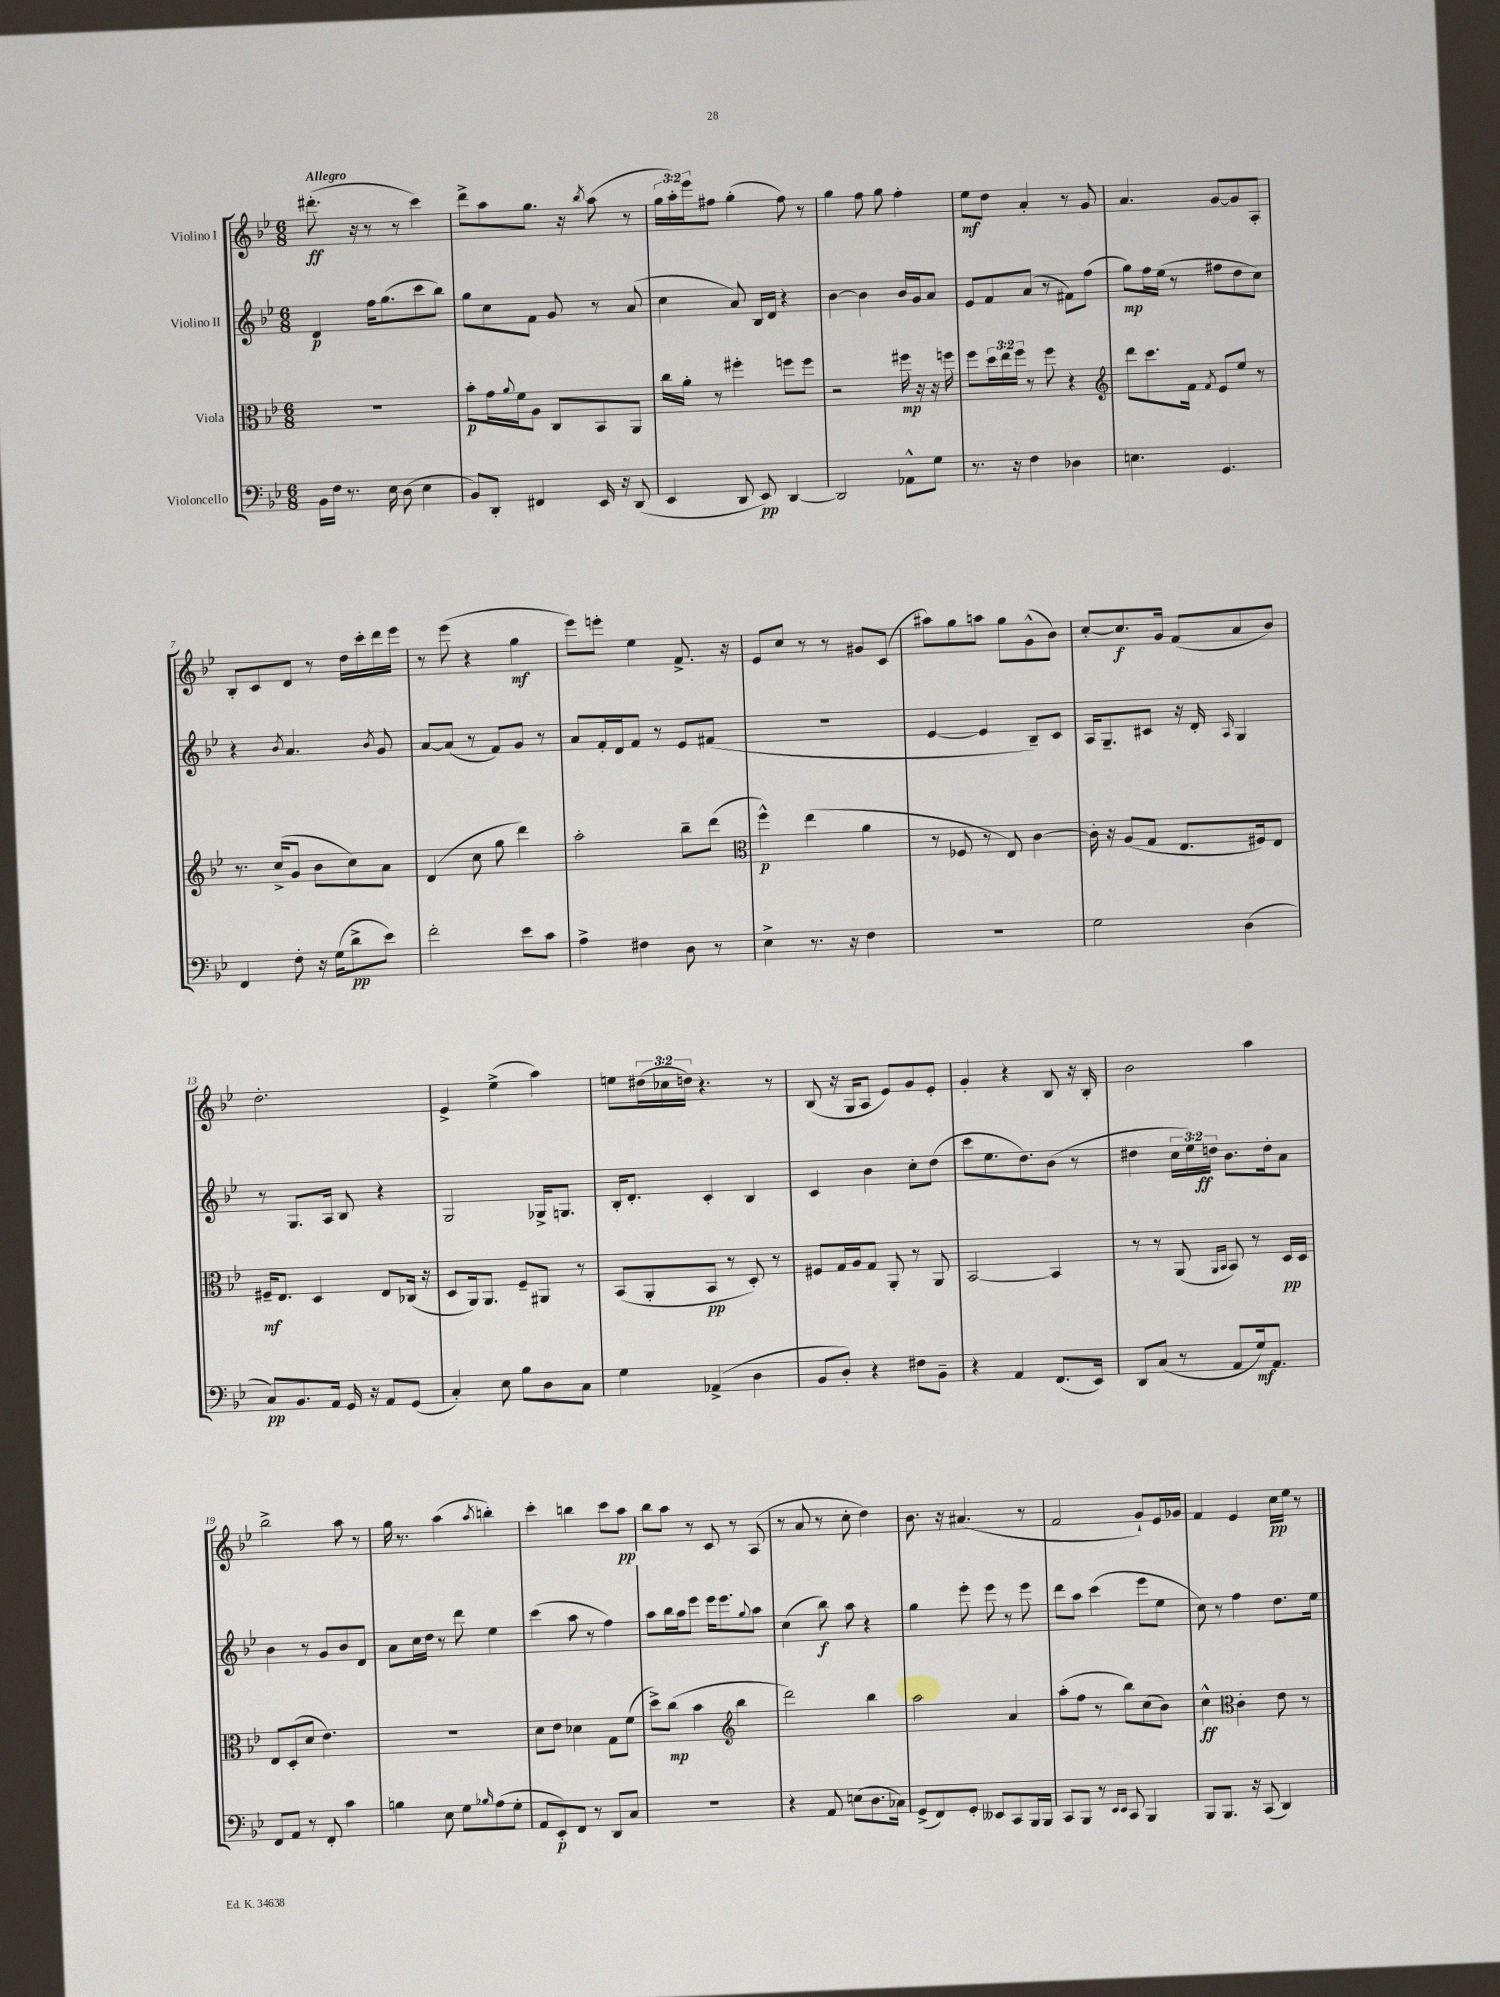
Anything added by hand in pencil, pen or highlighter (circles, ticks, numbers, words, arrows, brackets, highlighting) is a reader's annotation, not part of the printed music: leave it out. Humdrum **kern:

**kern	**kern	**kern	**kern
*staff4	*staff3	*staff2	*staff1
*clefF4	*clefC3	*clefG2	*clefG2
*k[b-e-]	*k[b-e-]	*k[b-e-]	*k[b-e-]
*M6/8	*M6/8	*M6/8	*M6/8
16BB-	2.r	4d	(8.ddd#'
16F	.	.	.
8.r	.	.	.
.	.	.	16r
.	.	16ff	8r
16E-	.	(8.gg	.
(8D	.	.	8r
4E-	.	8ccc	4ccc)
.	.	8bb-)	.
=	=	=	=
8BB-)	8b-'	8gg	8ddd^
8DD'	16g	8cc	8aa
.	8qqa	.	.
.	16f	.	.
4FF#	8A	8f	8.gg
.	8C	8g	.
.	.	.	16r
.	.	.	8qbb-
16EE-	8BB-	8r	(8aa
16r	.	.	.
(8DD	8AA	(8a	8r
=	=	=	=
4EE-	16cc	4cc	24gg
.	.	.	24aa')
.	16a'	.	.
.	.	.	24eee-
.	8r	.	8ff#
8DD	4ff#'	8a)	(4gg'
8EE-)	.	16B-	.
.	.	16d	.
[4DD	8ff	4r	8ff#)
.	8ff	.	8r
=	=	=	=
2DD]	2r	[4b-	4gg
.	.	4b-]	8ff
.	.	.	8gg
8AA-^^	16ff#	16b-	4ff'
.	16r	16g	.
8G	16r	8a	.
.	16ff	.	.
=	=	=	=
8.r	8ff	8e-	8ee-
.	24dd	8f	8dd
.	24ee-	.	.
16r	.	.	.
.	24ff	.	.
4F	8r	(8a	4a'
.	8ff	8r	.
4D-	4r	8f#)	8r
.	.	(8ff	8g
=	=	=	=
*	*clefG2	*	*
4.E	8ddd	8gg)	4.a
.	8.ccc	16ff	.
.	.	(16ee-	.
.	.	8r	.
.	16f	.	.
.	8qf	.	.
4.GG	8e-	8ff#	[8g
.	8ee-	8dd	8g]
.	8r	8cc)	8A'
=	=	=	=
4FF	8.r	4r	8B-'
.	.	.	8c
.	(16cc^	.	.
.	.	8qb-	.
8F'	8g	4.a	8d
16r	8b-	.	8r
(16G	.	.	.
8d^	8cc)	.	16dd
.	.	.	16ccc'
.	.	8qb-	.
8e-)	8a	8g	16ddd
.	.	.	16eee-
=	=	=	=
2f'	(4d	[8a	8r
.	.	(8a]	(8eee-
.	8cc	8r	4r
.	8gg	8f)	.
8e-	4ddd)	8g	4gg
8c	.	8r	.
=	=	=	=
4A^	2aa'	8a	8eee-)
.	.	16f'	8eee'
.	.	16d	.
4F#	.	8f	4ee-
.	.	8r	.
8D	8bb-~	8e-	8.f^
8r	(8ddd	(8f#	.
.	.	.	16r
=	=	=	=
*	*clefC3	*	*
4E-^	4ff^^)	2.r	8e-
.	.	.	8cc
8.r	(4ee-	.	8r
.	.	.	8r
16r	.	.	.
4F	4a	.	8g#
.	.	.	(8c
=	=	=	=
2.r	8r	[4e-	8aa#)
.	8F-	.	8gg
.	8r	4e-]	8aa
.	8E-)	.	8gg
.	[4c	8B-~)	(8g^^
.	.	8c	8b-)
=	=	=	=
2G	16c']	16A	[8cc'
.	16r	8.G~	.
.	(8A	.	8.cc]
.	8G	8c#	.
.	.	.	16g
.	8.E-	16r	(8f
.	.	16d'	.
.	.	16qqA	.
(4D	.	4G	8a
.	16F#)	.	.
.	8E-	.	8b-)
=	=	=	=
8C)	16F#~	8r	2.dd'
.	8.E-	.	.
8.BB-	.	8.G	.
.	4D	.	.
16AA	.	16A	.
16GG	.	8B-	.
16r	.	.	.
8AA	8E-	4r	.
(8GG	(16C-	.	.
.	16r	.	.
=	=	=	=
4C')	8D	2G	4e-^
.	16AA)	.	.
.	8.AA	.	.
8E-	.	.	(4ee-^
8B-	8F~	.	.
8D	8AA#	16G-^	4aa)
.	.	8.G	.
8C	8r	.	.
=	=	=	=
4G	(8BB-	16B-'	8ee
.	.	8.d'	.
.	8AA'	.	(24dd#
.	.	.	24cc-
.	.	.	24dd)
(4AA-^	8BB-	4c'	4.r
.	8r	.	.
4D	8D')	4B-	.
.	8r	.	8r
=	=	=	=
8BB-	8F#	4c	(8B-
8D')	16G	.	16r
.	16A	.	16G
4r	8G	4b-	8A
.	8AA'	.	8e-)
8F#	8r	8cc'	8g
8BB-~	8AA	(8dd	8e-'
=	=	=	=
4r	[2BB-	8ccc	4g'
.	.	8.ee-	.
4AA	.	.	4r
.	.	8.dd)	.
(8.FF	4BB-]	(8b-	8B-
.	.	8r	16r
16EE-)	.	.	16B-'
=	=	=	=
8DD	8r	4dd#	2b-
(8C	8r	.	.
8r	(8AA	24cc	.
.	.	24ee-)	.
.	.	24dd	.
.	16qqAA	.	.
.	16qqBB-	.	.
8AA	8BB-)	8.b-	.
16G)	8r	.	4aa
8.AA	.	16dd'	.
.	16D	8a	.
.	16D	.	.
=	=	=	=
8FF	8E-	4b-	2bb-^
8AA	(8D'	.	.
8r	8d	8r	.
8FF'	4.e-)	8g	.
4c	.	8b-	8aa
.	.	8d	8r
=	=	=	=
4B	2.r	8a	16gg
.	.	.	8.r
.	.	16cc	.
.	.	16dd	.
8E-	.	8r	(4aa
8G	.	8ddd	.
16qqB-	.	.	8qaa
(8A	.	4ee-	4bb')
8G'	.	.	.
=	=	=	=
8AA	8d	(4ccc	4ccc'
8EE-')	8e-	.	.
8FF	4d-	8aa	4bb
8r	.	8r	.
8DD	8G	4ff)	8ccc
8C	(8f	.	8aa
=	=	=	=
2.r	8dd^)	8aa	8bb-
.	(8cc	16bb-	8aa
.	.	16aa	.
.	4b-	8eee-	8r
.	.	16eee-	8c
.	.	8.eee-	.
*	*clefG2	*	*
.	4bb-	.	8r
.	.	8qqgg	.
.	.	8aa	(8A
=	=	=	=
4r	2ddd)	(4cc	8r
.	.	.	8a
8AA	.	8bb-)	8r
(8E	.	8aa	8cc'
8.D	4bb-	4r	4dd)
16C-)	.	.	.
=	=	=	=
(8GG^	2aa	4gg	8.b-
8FF)	.	.	.
.	.	.	16r
8GG'	.	8eee-'	(4.a#
8EE--	.	8eee-	.
8CC	4a	8r	.
16BBB-	.	8eee-	8r
16BBB-	.	.	.
=	=	=	=
8CC	(8aa'	8ddd	2f
8BBB-	8ff	8aa	.
8r	8r	(4ccc	.
16qqEE-	.	.	.
16qqEE-	.	.	.
8CC	8bb-)	.	.
4BBB-	(8cc	8eee-	8g`)
.	8b-)	8ee-	16e-
.	.	.	16g-
=	=	=	=
8BBB-	4cc^^	8cc)	4f
8.BBB-	.	8r	.
*	*clefC3	*	*
.	4c'	4ff	4e-
16r	.	.	.
(8CC	.	.	.
4DD)	8e-	8.dd	16cc
.	.	.	16ee-
.	8r	.	8r
.	.	16ee-	.
==	==	==	==
*-	*-	*-	*-
